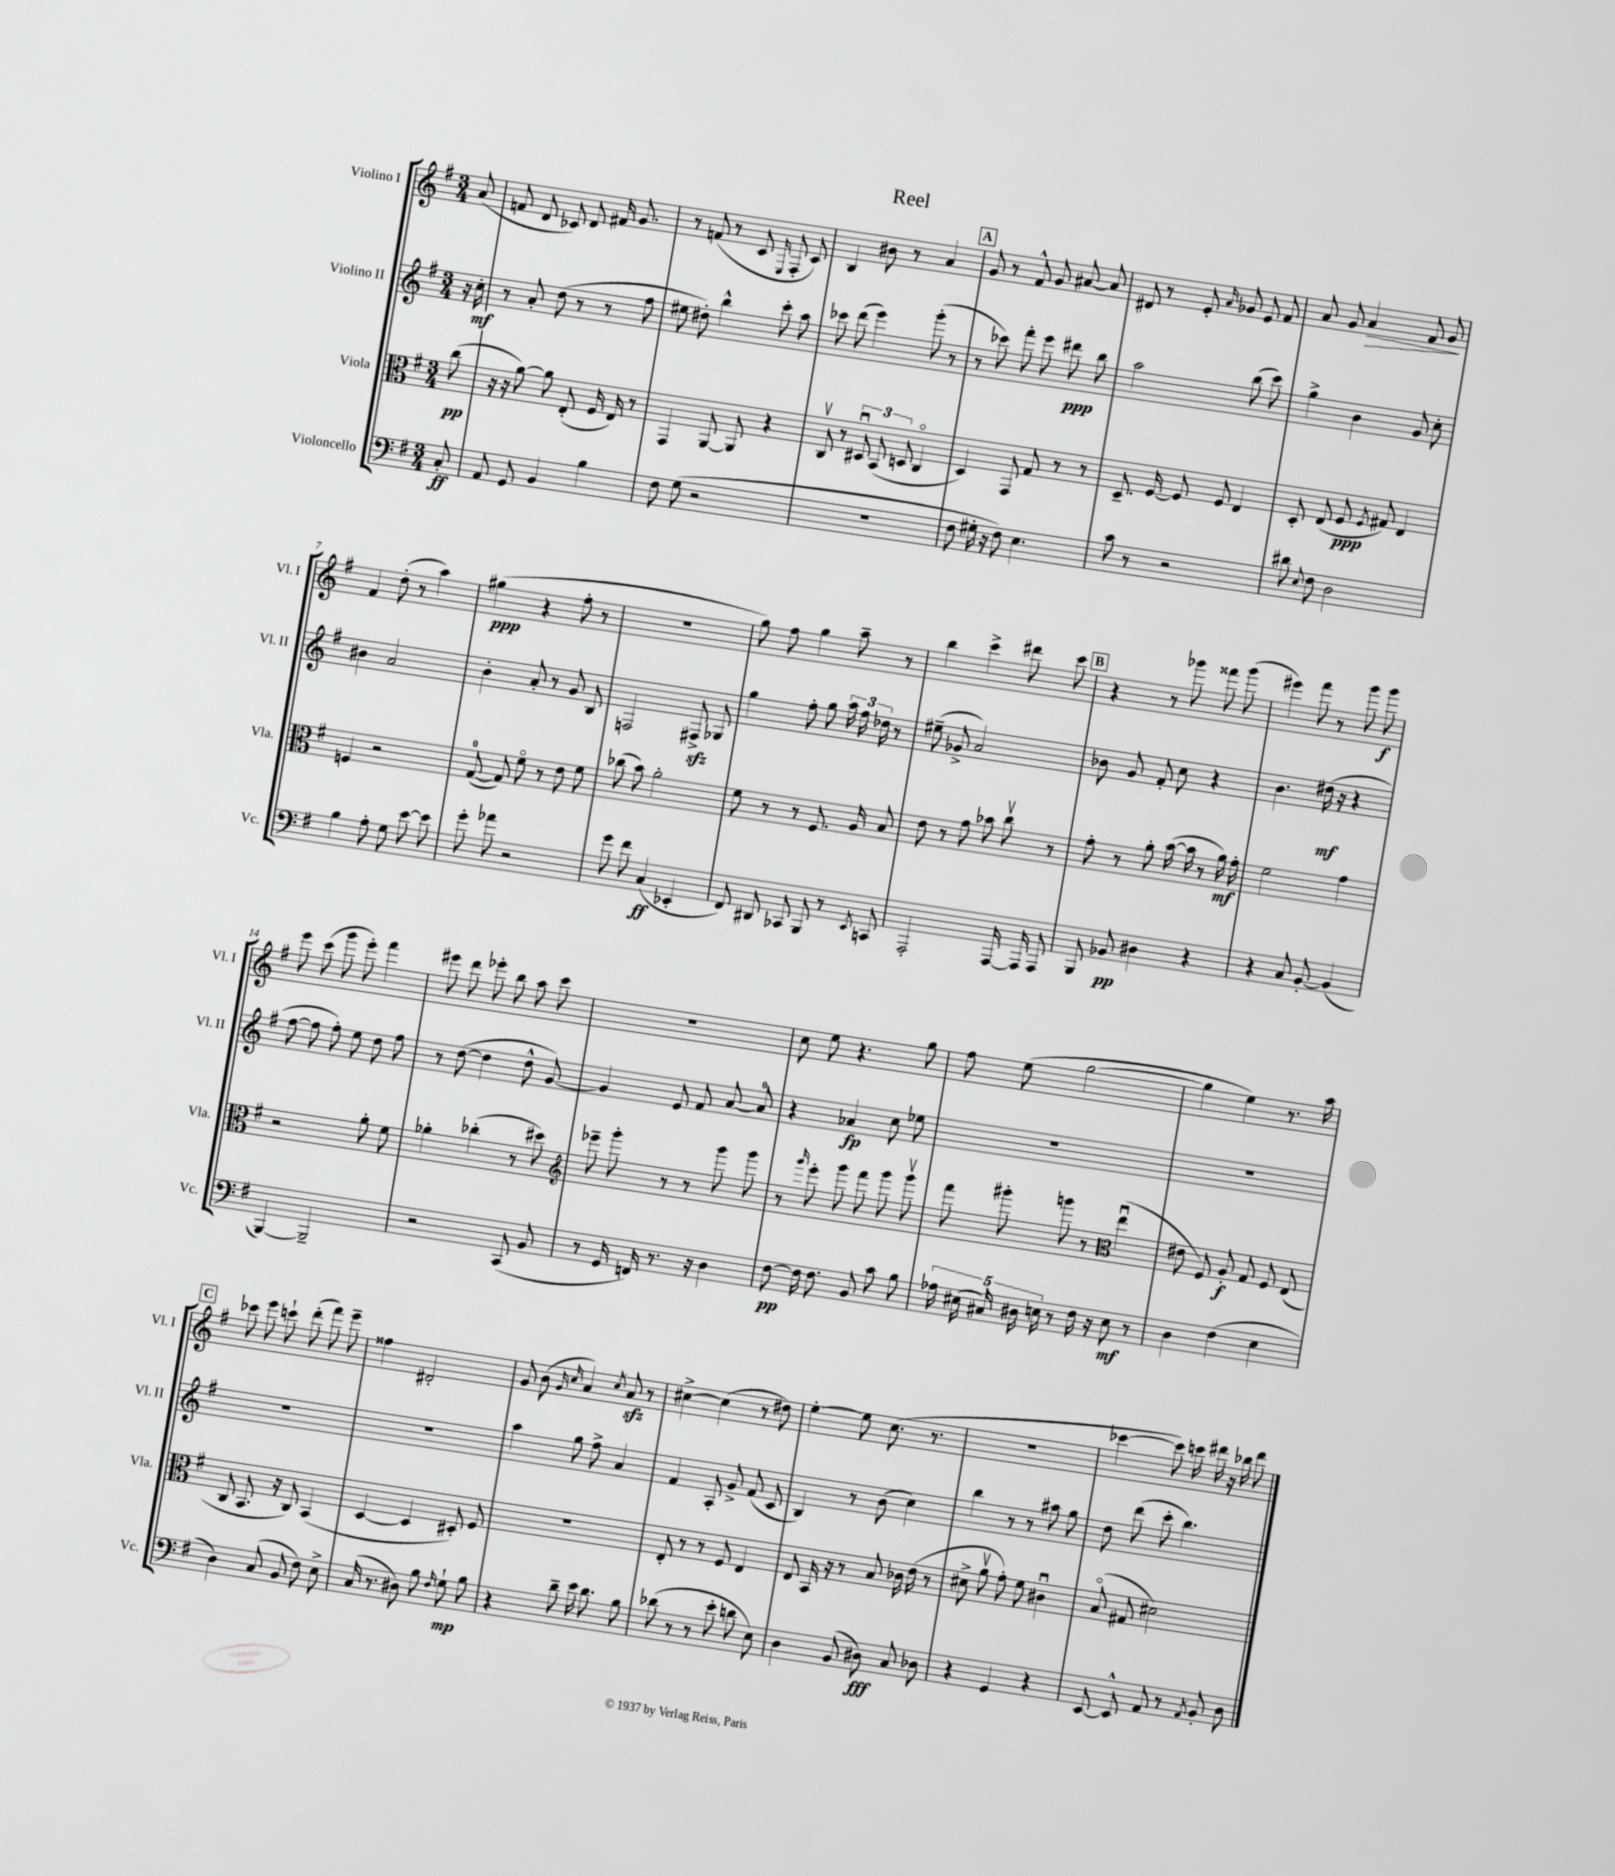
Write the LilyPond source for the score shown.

\header { title = "Reel" }
<<
\new StaffGroup <<
\new Staff = "s0" \with { instrumentName = "Violino I" shortInstrumentName = "Vl. I" } {
    \clef treble \key g \major \numericTimeSignature \time 3/4 \partial 8
    \autoBeamOff a'8( |
    f'8 d'8 ces'8) d'8 fis'16 g'8. |
    r8 f'8( r8 c'8 \grace { e16 } fis8-. c'8) |
    b4 bis'8 r8 a'4 |
    \mark \markup { \box "A" } g'8 r8 fis'8-^ g'8 ais'8~ ais'8 |
    dis'8 r8 e'8-. \grace { a'16 } ges'8 e'8 fis'8 |
    a'8 g'8 a'4\> fis'8 g'8\! |
    fis'4 d''8-.( r8 a''4) |
    gis''4\ppp( r4 fis''8-. r8 |
    R2. |
    g''8) fis''8 g''4 a''8-- r8 |
    b''4 c'''4-> dis'''8 c'''8 |
    \mark \markup { \box "B" } r4 r8 ges'''8 fisis'''8 ges'''8( |
    eis'''4) fis'''8 r8 g'''8 g'''8\f |
    e'''8 c'''8( g'''8 e'''8-.) fis'''4 |
    eis'''8 d'''8 ees'''8-. b''8 a''8 c'''8 |
    R2. |
    c''8 e''8 r4. g''8 |
    fis''8 e''8( g''2~ |
    g''4 e''4) r8. a''16 |
    \mark \markup { \box "C" } ces'''8 e'''8 c'''8-! d'''8-.( fis'''8) e'''8-- |
    fisis''4 dis'2-. |
    g'8 b'8( \grace { g'16 c''16 } a'4) \acciaccatura { c''8 } a'8\sfz r8 |
    cis''4~-> cis''4( r8 dis''8) |
    e''4~-. e''8 c''8.( r8. |
    R2. |
    ces'''4~ ces'''8) c'''16 dis'''16 r16 bes''16 dis'''8 \bar "|." |
}
\new Staff = "s1" \with { instrumentName = "Violino II" shortInstrumentName = "Vl. II" } {
    \clef treble \key g \major \numericTimeSignature \time 3/4 \partial 8
    \autoBeamOff r16 c''16-.\mf |
    r8 a'8-. d''8( r8 r8 fis''8 |
    eis''8 dis''8-.) b''4-^ c'''8-. a''8 |
    ces'''8 d'''8( e'''4) g'''8-.( r8 |
    \mark \markup { \box "A" } r8 ces'''8) fis'''8-. e'''8 dis'''8\ppp b''8 |
    a''2 b''8( c'''8) |
    g''4-> b'4 g'8 c''8-. |
    bis'4 a'2 |
    b'4-. a'8-. r8 g'8 b8 |
    f2 fis8->\sfz ges8 |
    g''4 fis''8-. g''8 \tuplet 3/2 { a''16 fis''16 des''16 } r8 |
    eis''8--( ges'8-> a'2) |
    \mark \markup { \box "B" } bes'8 g'8 fis'8-. c''8 r4 |
    b'4. dis''16\mf( r16 r4 |
    fis''8~ fis''8 fis''8-.) e''8 d''8 fis''8 |
    r8 d''8~( d''4 d''8-^ g'8~) |
    g'4 e'8 fis'8 a'8~ a'8-0 |
    r4 aes'4\fp c''8 ees''8 |
    R2. |
    R2. |
    \mark \markup { \box "C" } R2. |
    R2. |
    a''4 g''8 fis''8-> a'4 |
    fis'4 a8-. g'8-> fis'8( c'8 |
    b4) r8 b'8( c''4) |
    b''4 r8 r8 ais''8 g''8 |
    d''8 d'''8( c'''8-. b''4.) \bar "|." |
}
\new Staff = "s2" \with { instrumentName = "Viola" shortInstrumentName = "Vla." } {
    \clef alto \key g \major \numericTimeSignature \time 3/4 \partial 8
    \autoBeamOff c''8\pp( |
    r16 r16 a'8~) a'8 e8-.( fis16 e16) r8 |
    g,4 a,8~ a,8 r4 |
    c8\upbow r8 \tuplet 3/2 { dis8\downbow b,8( d8 } c4\flageolet |
    \mark \markup { \box "A" } d4) g,8 g8 r8 r8 |
    d8.-- fis16~ fis8 fis8 e4 |
    d8-. e8( fis8\ppp \acciaccatura { fis8 } gis8) e4 |
    f4 r2 |
    g8-0~( g8) fis'8\flageolet r8 e'8 fis'8 |
    ces''8( b'8) a'2-. |
    fis'8 r8 r8 fis8. a16 b8 |
    e'8 r8 g'8 bes'8 c''8\upbow r8 |
    \mark \markup { \box "B" } g'8-. r8 a'8-. b'16~( b'16 r8 a'16\mf) g'16-. |
    fis'2 g'4 |
    r2 a'8-. fis'8 |
    aes'4-. ces''4-.( r8 dis''8) |
    \clef treble ees'''8-- g'''8-. r8 r8 g'''8 g'''8 |
    r8 \grace { g'''16 } e'''8-. g'''8 fis'''8 g'''8 g'''8\upbow |
    fis'''8 gis'''8-. g'''8 r8 \clef alto e''4\downbow( |
    eis'8 fis8) a8-.\f g8 fis8 e8( |
    \mark \markup { \box "C" } c8 b,8. r16 c8) b,4( |
    d4~ d4 dis8-.) fis8 |
    R2. |
    e8-. r8 r8 fis8 e4 |
    e8 b,16 r16 r8 b8 ces'16 e'16( r8 |
    dis'8-> a'8\upbow g'8-.) fis'8 cis'4\downbow |
    b8\flageolet( gis8 dis'2) \bar "|." |
}
\new Staff = "s3" \with { instrumentName = "Violoncello" shortInstrumentName = "Vc." } {
    \clef bass \key g \major \numericTimeSignature \time 3/4 \partial 8
    \autoBeamOff c8-.\ff |
    a,8 g,8 b,4 b4 |
    fis8 g8( r2 |
    R2. |
    \mark \markup { \box "A" } fis8 gis16-. r16 fis8) e4. |
    c'8 r8 r2 |
    dis'8 \appoggiatura { e8 } fis8 d2 |
    b4 a8-. g8 e'8~ e'8 |
    g'8-. aes'8 r2 |
    g'8 fis'8 c4\ff( ees,4-. |
    fis,8) dis,8 ces,8 b,,8 r8 \acciaccatura { e,8 } c,8 |
    a,,2-. a,,16~ a,,16 a,,8 |
    \mark \markup { \box "B" } b,,8 bes,8\pp dis4 r4 |
    r4 c8 b,8~-. b,4( |
    b,,4~) b,,2-- |
    r2 c,8( b,8 |
    r8 g,16 f,16) r8. r16 d4 |
    fis8~\pp fis16 fis8. b,8 c'8 b8 |
    \tuplet 5/4 { aes16 eis16( cis16) dis16 e16 } r8 fis16 r16 e8\mf r8 |
    d4 fis4( e4 |
    \mark \markup { \box "C" } d4) c8( b,8 fis8) e8-> |
    c16( r8. dis8) b8 \grace { fis16 } g8-!\mp b8 |
    r4 d'8-- e'16 d'8. b8 |
    des'8( r8 r8 e'8-. d'8 e8) |
    d4 b,8( dis8\fff) c8 des8 |
    r4 g,4 r4 |
    e,8~ e,8-^ a,8 r8 \acciaccatura { a,8 } b,8-. d8 \bar "|." |
}
>>
>>
